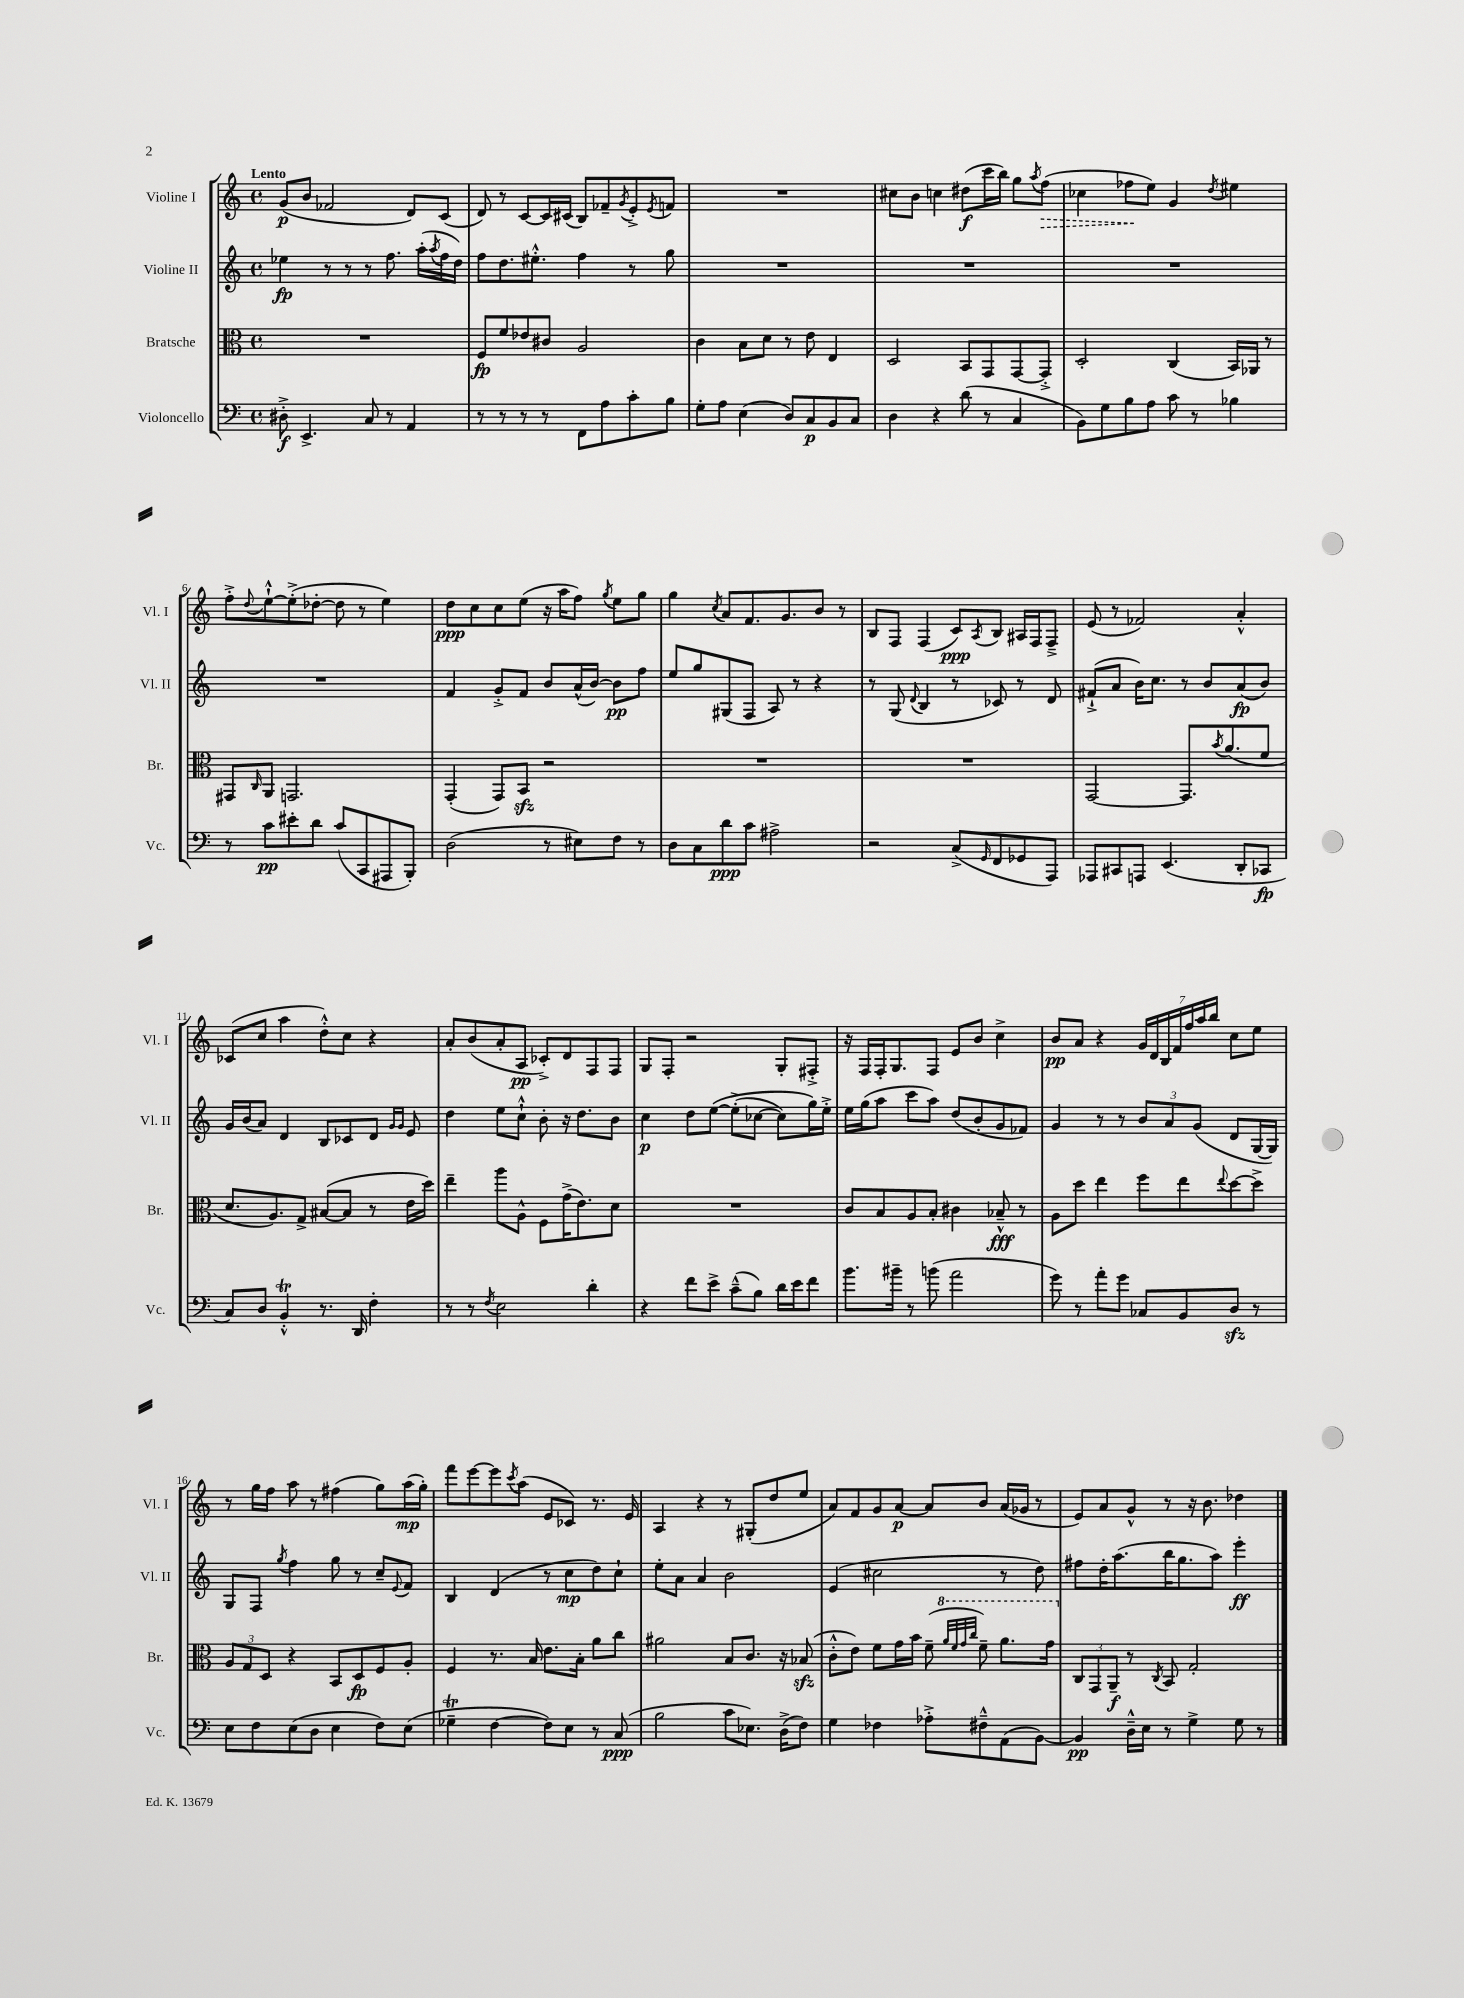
<<
\new StaffGroup <<
\new Staff = "s0" \with { instrumentName = "Violine I" shortInstrumentName = "Vl. I" } {
    \clef treble \key c \major \defaultTimeSignature \time 4/4 \tempo "Lento"
    g'8\p( b'8 fes'2 d'8) c'8( |
    d'8) r8 c'8~ c'16 cis'16( b8) fes'8-- \acciaccatura { g'8 } e'8-.-> \acciaccatura { e'8 } f'8 |
    R1 |
    cis''8 b'8 c''4 dis''8\f( c'''16 b''16) g''8 \acciaccatura { a''8 } \once \override Hairpin.style = #'dashed-line f''8\>( |
    ces''4 fes''8\! e''8) g'4 \acciaccatura { d''8 } eis''4 |
    f''8-.-> \appoggiatura { d''8 } e''8~-!-^ e''8-.->( des''8~-. des''8 r8 e''4) |
    d''8\ppp c''8 c''8 e''8( r16 a''16 f''8) \acciaccatura { g''8 } e''8 g''8 |
    g''4 \acciaccatura { c''8 } a'8 f'8. g'8. b'8 r8 |
    b8 f8 f4( c'8\ppp) \acciaccatura { a8 } b8 ais16 f16 f8---> |
    e'8( r8 fes'2) a'4-.-^ |
    ces'8( c''8 a''4 d''8-.-^) c''8 r4 |
    a'8-. b'8( a'8-. a8\pp ces'8-.->) d'8 f8 f8 |
    g8 f8-. r2 g8-. fis8-.-> |
    r16 f16 f16-. g8. f8 e'8 b'8 c''4-> |
    b'8\pp a'8 r4 \tuplet 7/4 { g'16 d'16 b16 f'16 f''16 a''16 b''16 } c''8 e''8 |
    r8 g''16 f''16 a''8 r8 fis''4( g''8) a''16\mp( g''16-.) |
    f'''8 e'''8~ e'''8 \acciaccatura { c'''8 } a''8( e'8 ces'8) r8. e'16 |
    a4 r4 r8 gis8-.( d''8 e''8 |
    a'8) f'8 g'8 a'8~\p a'8 b'8 a'16( ges'16 r8 |
    e'8) a'8 g'8-^ r8 r16 b'8. des''4 \bar "|." |
}
\new Staff = "s1" \with { instrumentName = "Violine II" shortInstrumentName = "Vl. II" } {
    \clef treble \key c \major \defaultTimeSignature \time 4/4
    ees''4\fp r8 r8 r8 f''8. a''16-.( \acciaccatura { a''8 } f''16 d''16) |
    f''8 d''8. eis''8.-.-^ f''4 r8 g''8 |
    R1 |
    R1 |
    R1 |
    R1 |
    f'4 g'8-.-> f'8 b'8 a'16-^( b'16~) b'8\pp f''8 |
    e''8 g''8 gis8( f8 a8) r8 r4 |
    r8 g8( \appoggiatura { d'8 } b4 r8 ces'8) r8 d'8 |
    fis'8-!->( a'8 b'16) c''8. r8 b'8 a'8\fp( b'8) |
    g'16 b'16( a'8) d'4 b8 ces'8 d'8 \grace { g'16 g'16 } e'8 |
    d''4 e''8 c''8-!-^ b'8-. r16 d''8. b'8 |
    c''4\p d''8 e''8~\( e''8-.->( ces''8~ ces''8) g''16\) e''16-.-> |
    e''16 g''16( a''8 c'''8 a''8) d''8( b'8-. g'8 fes'8) |
    g'4 r8 r8 \tuplet 3/2 { b'8 a'8 g'8( } d'8 g16~ g16) |
    g8 f8 \acciaccatura { g''8 } f''4 g''8 r8 c''8-- \appoggiatura { e'8 } f'8 |
    b4 d'4( r8 c''8\mp d''8) c''8-! |
    e''8-. a'8 a'4 b'2 |
    e'4( cis''2 r8 d''8) |
    fis''8 d''16-. a''8.( b''16 g''8. a''8) e'''4-.\ff \bar "|." |
}
\new Staff = "s2" \with { instrumentName = "Bratsche" shortInstrumentName = "Br." } {
    \clef alto \key c \major \defaultTimeSignature \time 4/4
    R1 |
    f8\fp f'8 ees'8 cis'8 a2 |
    c'4 b8 d'8 r8 e'8 e4 |
    d2 b,8 g,8 g,8~ g,8-.-> |
    d2-. c4( b,16) aes,16 r8 |
    gis,8 \grace { c16 } a,8 g,2. |
    g,4-.( g,8) b,8\sfz r2 |
    R1 |
    R1 |
    g,2~ g,8. \acciaccatura { b'8 } a'8.( f'8 |
    d'8. a8.) g8-> bis8~( bis8 r8 e'16 d''16) |
    e''4-- a''8 a8-^ f8 g'16->( e'8.) d'8 |
    R1 |
    c'8 b8 a8 b8-. cis'4 bes8---^\fff r8 |
    a8 d''8 e''4 f''8 e''8 \appoggiatura { e''8 } d''8~ d''8-> |
    \tuplet 3/2 { a8 g8 d8 } r4 b,8 d8\fp f8 a8-. |
    f4 r8. b16 e'8. b16-. a'8 c''8 |
    ais'2 b8 c'8. r16 bes8\sfz( |
    c'8-.-^ e'8) f'8 g'16 b'16 f'8--( \ottava #1 \grace { a''32 f''32 g''32 c'''32 } f''8--) a''8. g''16 \ottava #0 |
    \tuplet 3/2 { c8 g,8 a,8--\f } r8 \acciaccatura { c8 } b,8 g2-. \bar "|." |
}
\new Staff = "s3" \with { instrumentName = "Violoncello" shortInstrumentName = "Vc." } {
    \clef bass \key c \major \defaultTimeSignature \time 4/4
    dis8-.->\f e,4.-> c8 r8 a,4 |
    r8 r8 r8 r8 f,8 a8 c'8-. b8 |
    g8-. a8 e4( d8) c8\p b,8 c8 |
    d4 r4 d'8( r8 c4 |
    b,8) g8 b8 a8 c'8 r8 bes4 |
    r8 c'8\pp eis'8-. d'8 c'8( c,8 ais,,8 b,,8-.) |
    d2( r8 eis8) f8 r8 |
    d8 c8 d'8\ppp c'8 ais2-> |
    r2 c8->( \grace { g,16 } f,8 ges,8 a,,8) |
    aes,,8 cis,8 a,,8 e,4.( d,8-. ces,8\fp |
    c8) d8 b,4-.-^\trill r8. d,16 f4-. |
    r8 r8 \acciaccatura { f8 } e2 d'4-. |
    r4 f'8 e'8-> c'8---^( b8) d'16 e'16 f'8 |
    b'8. bis'16-- r8 b'8( a'2 |
    g'8) r8 a'8-. g'8 ces8 b,8 d8\sfz r8 |
    e8 f8 e8( d8 e4 f8) e8( |
    ges4--\trill f4~ f8) e8 r8 c8\ppp( |
    b2 c'8 ees8.) d16->( f8) |
    g4 fes4 aes8-.-> fis8---^ a,8( b,8~) |
    b,4\pp d16---^ e16 r8 g4-> g8 r8 \bar "|." |
}
>>
>>
